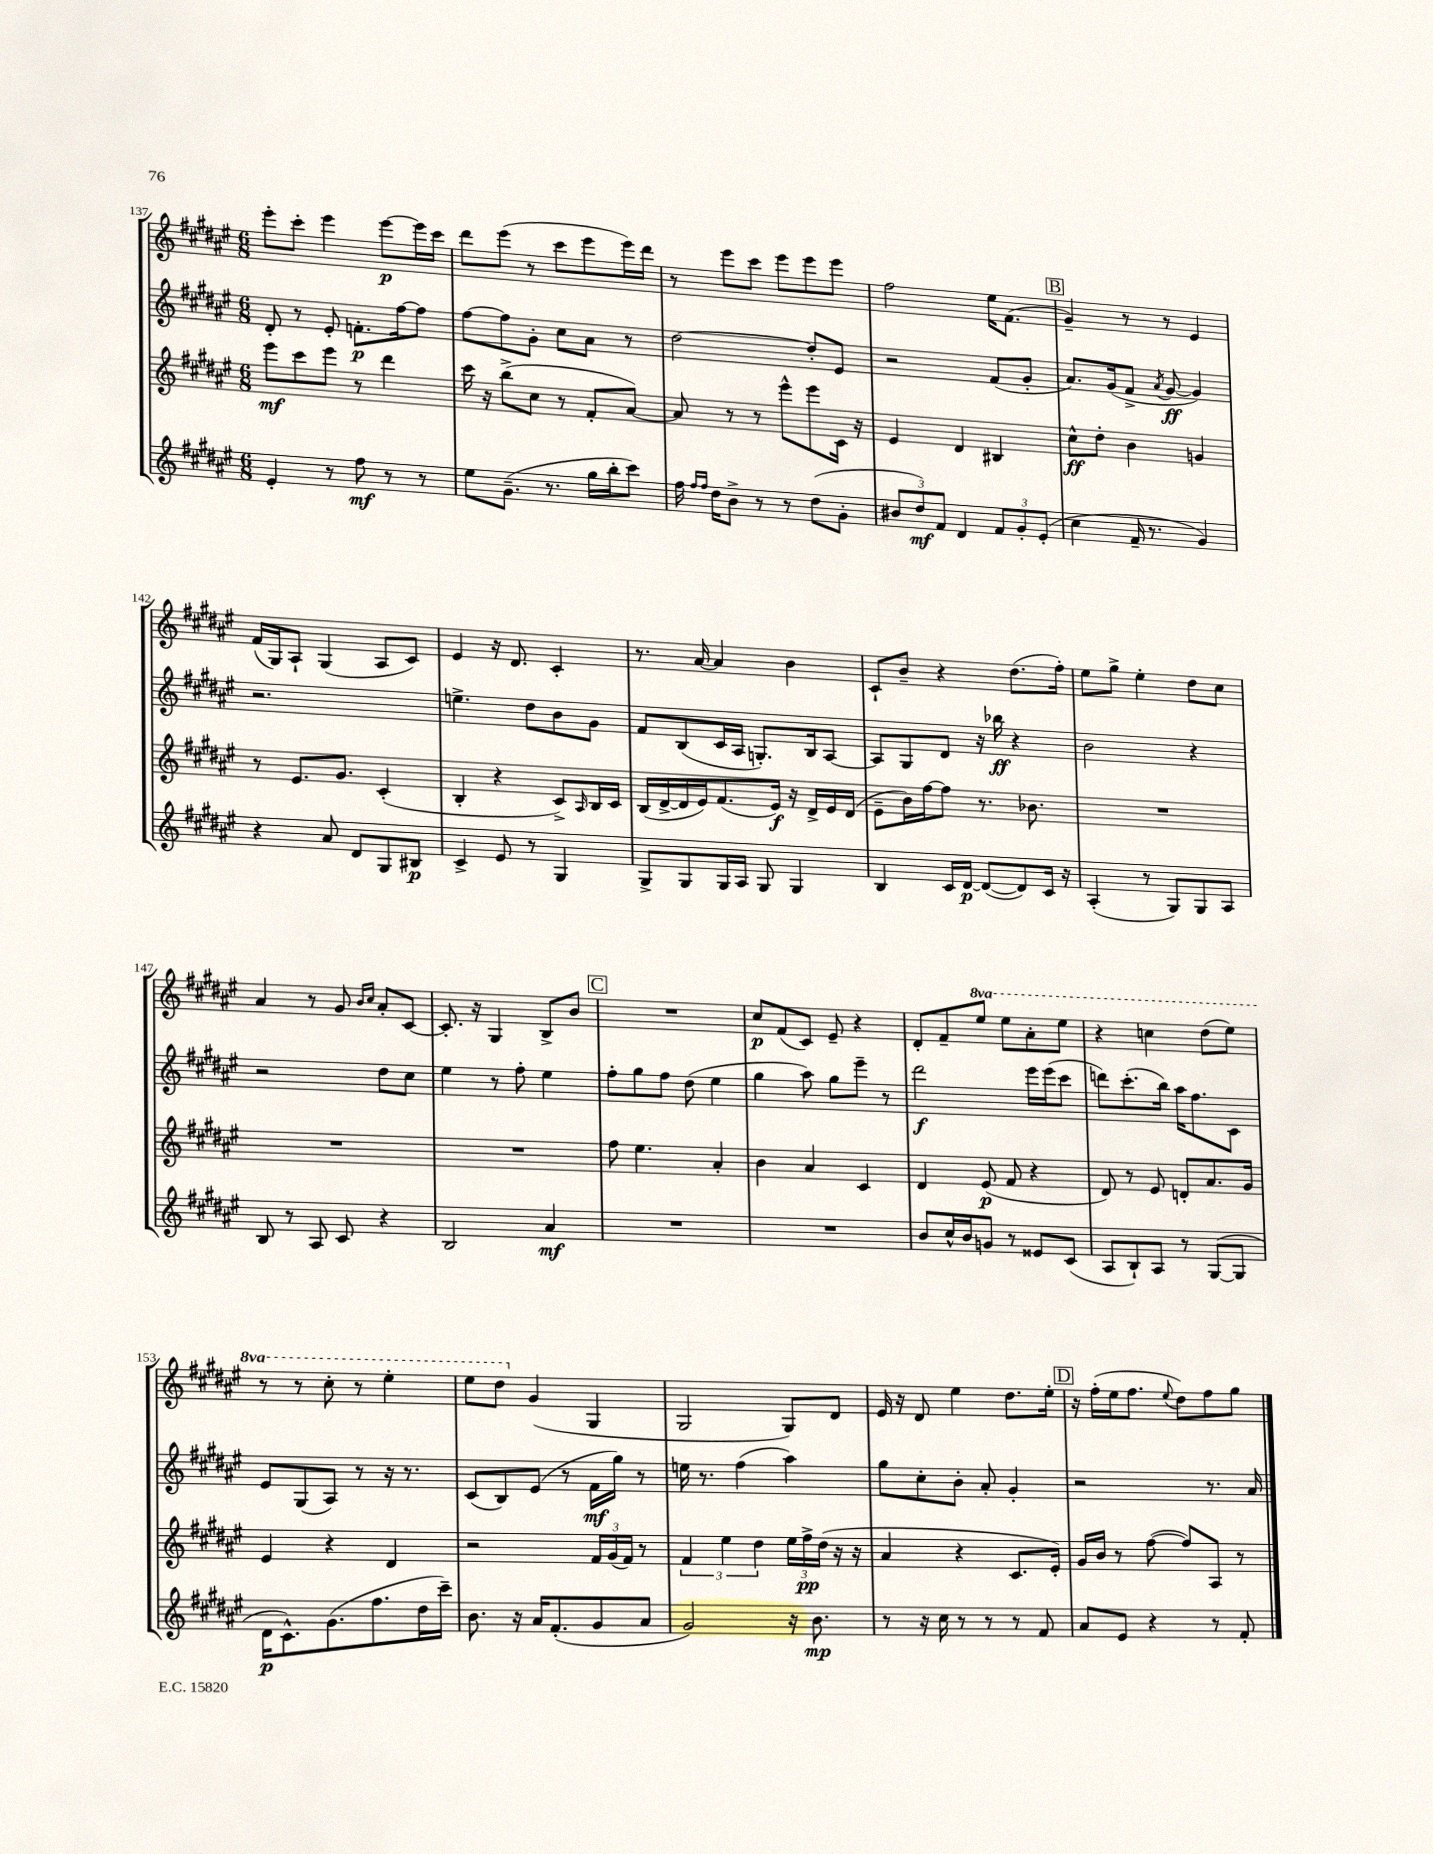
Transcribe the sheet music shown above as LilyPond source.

<<
\new StaffGroup <<
\new Staff = "s0" {
    \clef treble \key fis \major \numericTimeSignature \time 6/8 \set Staff.ottavationMarkups = #ottavation-simple-ordinals
    eis'''8-. cis'''8-. eis'''4 eis'''8~\p eis'''16 cis'''16 |
    dis'''8 eis'''8( r8 cis'''8 eis'''8 eis'''16) dis'''16 |
    r8 eis'''8 cis'''8 eis'''8 eis'''8 eis'''8 |
    fis''2 eis''16 fis'8.( |
    \mark \markup { \box "B" } gis'4--) r8 r8 eis'4 |
    fis'16( gis16) ais8-! gis4( ais8 cis'8) |
    eis'4 r16 dis'8. cis'4-. |
    r8. ais'16~ ais'4 b'4 |
    cis'8-! b'8-- r4 dis''8.( fis''16-.) |
    eis''8 gis''8-> eis''4-. dis''8 cis''8 |
    ais'4 r8 gis'8 \grace { b'16 cis''16 } ais'8-. cis'8~ |
    cis'8.-. r16 gis4 b8-> b'8 |
    \mark \markup { \box "C" } R2. |
    cis''8\p fis'8( cis'8) eis'8-- r4 |
    dis'8-. fis'8-- \ottava #1 eis'''8 eis'''8 ais''8-. eis'''8 |
    r4 c'''4 dis'''8( eis'''8) |
    r8 r8 cis'''8-. r8 eis'''4-. |
    eis'''8 dis'''8 \ottava #0 gis'4( gis4 |
    gis2 gis8) dis'8 |
    eis'16 r16 dis'8 eis''4 dis''8. eis''16-. |
    \mark \markup { \box "D" } r16 fis''16-.( eis''16 fis''8. \appoggiatura { eis''8 } dis''8) fis''8 gis''8 \bar "|." |
}
\new Staff = "s1" {
    \clef treble \key fis \major \numericTimeSignature \time 6/8
    dis'8-. r8 eis'8-. f'8.-.\p fis''16~ fis''8 |
    fis''8~ fis''8 gis'8-. cis''8 ais'8 r8 |
    dis''2~ dis''8-. eis'8 |
    r2 fis'8( gis'8-. |
    \mark \markup { \box "B" } ais'8.) gis'16( fis'8-> \acciaccatura { ais'8 } gis'8~\ff gis'4) |
    r2. |
    e''4.-> dis''8 b'8 gis'8 |
    fis'8 b8( cis'16 ais16 g8.-.) b16 ais8~ |
    ais8 gis8 dis'8 r16 bes''16\ff r4 |
    b'2 r4 |
    r2 dis''8 cis''8 |
    eis''4 r8 fis''8-. eis''4 |
    \mark \markup { \box "C" } fis''8-. gis''8 fis''8 dis''8( eis''4 |
    gis''4 ais''8) gis''8 eis'''8-- r8 |
    dis'''2\f eis'''16 eis'''16( cis'''8 |
    d'''8) cis'''8.-.( b''16) ais''16 fis''8. cis'8 |
    eis'8 gis8( ais8) r8 r16 r8. |
    cis'8( b8) eis'8( r8 fis'16\mf gis''16) r8 |
    e''16 r8. fis''4( ais''4) |
    gis''8 cis''8-. b'8-. ais'8-. gis'4-. |
    \mark \markup { \box "D" } r2 r8. ais'16 \bar "|." |
}
\new Staff = "s2" {
    \clef treble \key fis \major \numericTimeSignature \time 6/8
    eis'''8\mf cis'''8 eis'''8 r8 dis'''4 |
    cis'''16 r16 b''8->( cis''8 r8 fis'8-. ais'8~) |
    ais'8 r8 r8 eis'''8-^ eis'''8 cis'16 r16 |
    eis'4 dis'4 bis4 |
    \mark \markup { \box "B" } cis''8-^\ff dis''8-. b'4 g'4 |
    r8 eis'8. gis'8. cis'4-.( |
    b4-. r4 cis'8->) \grace { ais16 } b16 cis'16 |
    b16( dis'16~-> dis'16 eis'16) fis'8.( eis'16\f) r16 dis'16-> eis'16 dis'16( |
    eis'8-- b'16) fis''16~ fis''8 r8. bes'8. |
    R2. |
    R2. |
    R2. |
    \mark \markup { \box "C" } fis''8 eis''4. ais'4-. |
    b'4 ais'4 cis'4 |
    dis'4 eis'8\p( fis'8 r4 |
    dis'8) r8 eis'8 d'8-. ais'8. gis'16 |
    eis'4 r4 dis'4 |
    r2 \tuplet 3/2 { fis'16 gis'16( fis'16) } r8 |
    \tuplet 3/2 { fis'4 eis''4 dis''4 } \tuplet 3/2 { eis''16 fis''16->\pp dis''16( } r16 r16 |
    ais'4 r4 cis'8. eis'16-.) |
    \mark \markup { \box "D" } gis'16 b'16 r8 fis''8~( fis''8) ais8 r8 \bar "|." |
}
\new Staff = "s3" {
    \clef treble \key fis \major \numericTimeSignature \time 6/8
    eis'4-. r8 fis''8\mf r8 r8 |
    eis''8 gis'8.--( r8. gis''16 b''16-. cis'''8) |
    fis''16 \grace { fis''16 fis''16 } dis''16 b'8-> r8 r8 dis''8( gis'8-. |
    \tuplet 3/2 { bis'8 dis''8\mf) fis'8 } dis'4 \tuplet 3/2 { fis'8 gis'8-. eis'8-.( } |
    \mark \markup { \box "B" } cis''4 fis'16-- r8. gis'4) |
    r4 ais'8 dis'8 gis8 bis8\p |
    cis'4-> eis'8 r8 gis4 |
    gis8-> gis8 gis16 ais16 gis8 gis4 |
    b4 cis'16 dis'16~\p dis'8~( dis'8) cis'16 r16 |
    ais4-.( r8 gis8) gis8 ais8 |
    b8 r8 ais8 cis'8 r4 |
    b2 ais'4\mf |
    \mark \markup { \box "C" } R2. |
    R2. |
    b'8 cis''16-^ b'16 g'8 r8 eisis'8 cis'8( |
    ais8 b8-!) ais8 r8 gis8~( gis8 |
    dis'16\p cis'8.-^) gis'8.( fis''8. dis''16 cis'''16--) |
    b'8. r16 ais'16 fis'8.-.( gis'8 ais'8 |
    gis'2) r16 b'8.\mp |
    r8 r16 cis''16 r8 r8 r8 fis'8 |
    \mark \markup { \box "D" } ais'8 eis'8 r4 r8 fis'8-. \bar "|." |
}
>>
>>
\layout { \context { \Score currentBarNumber = #137 } }
